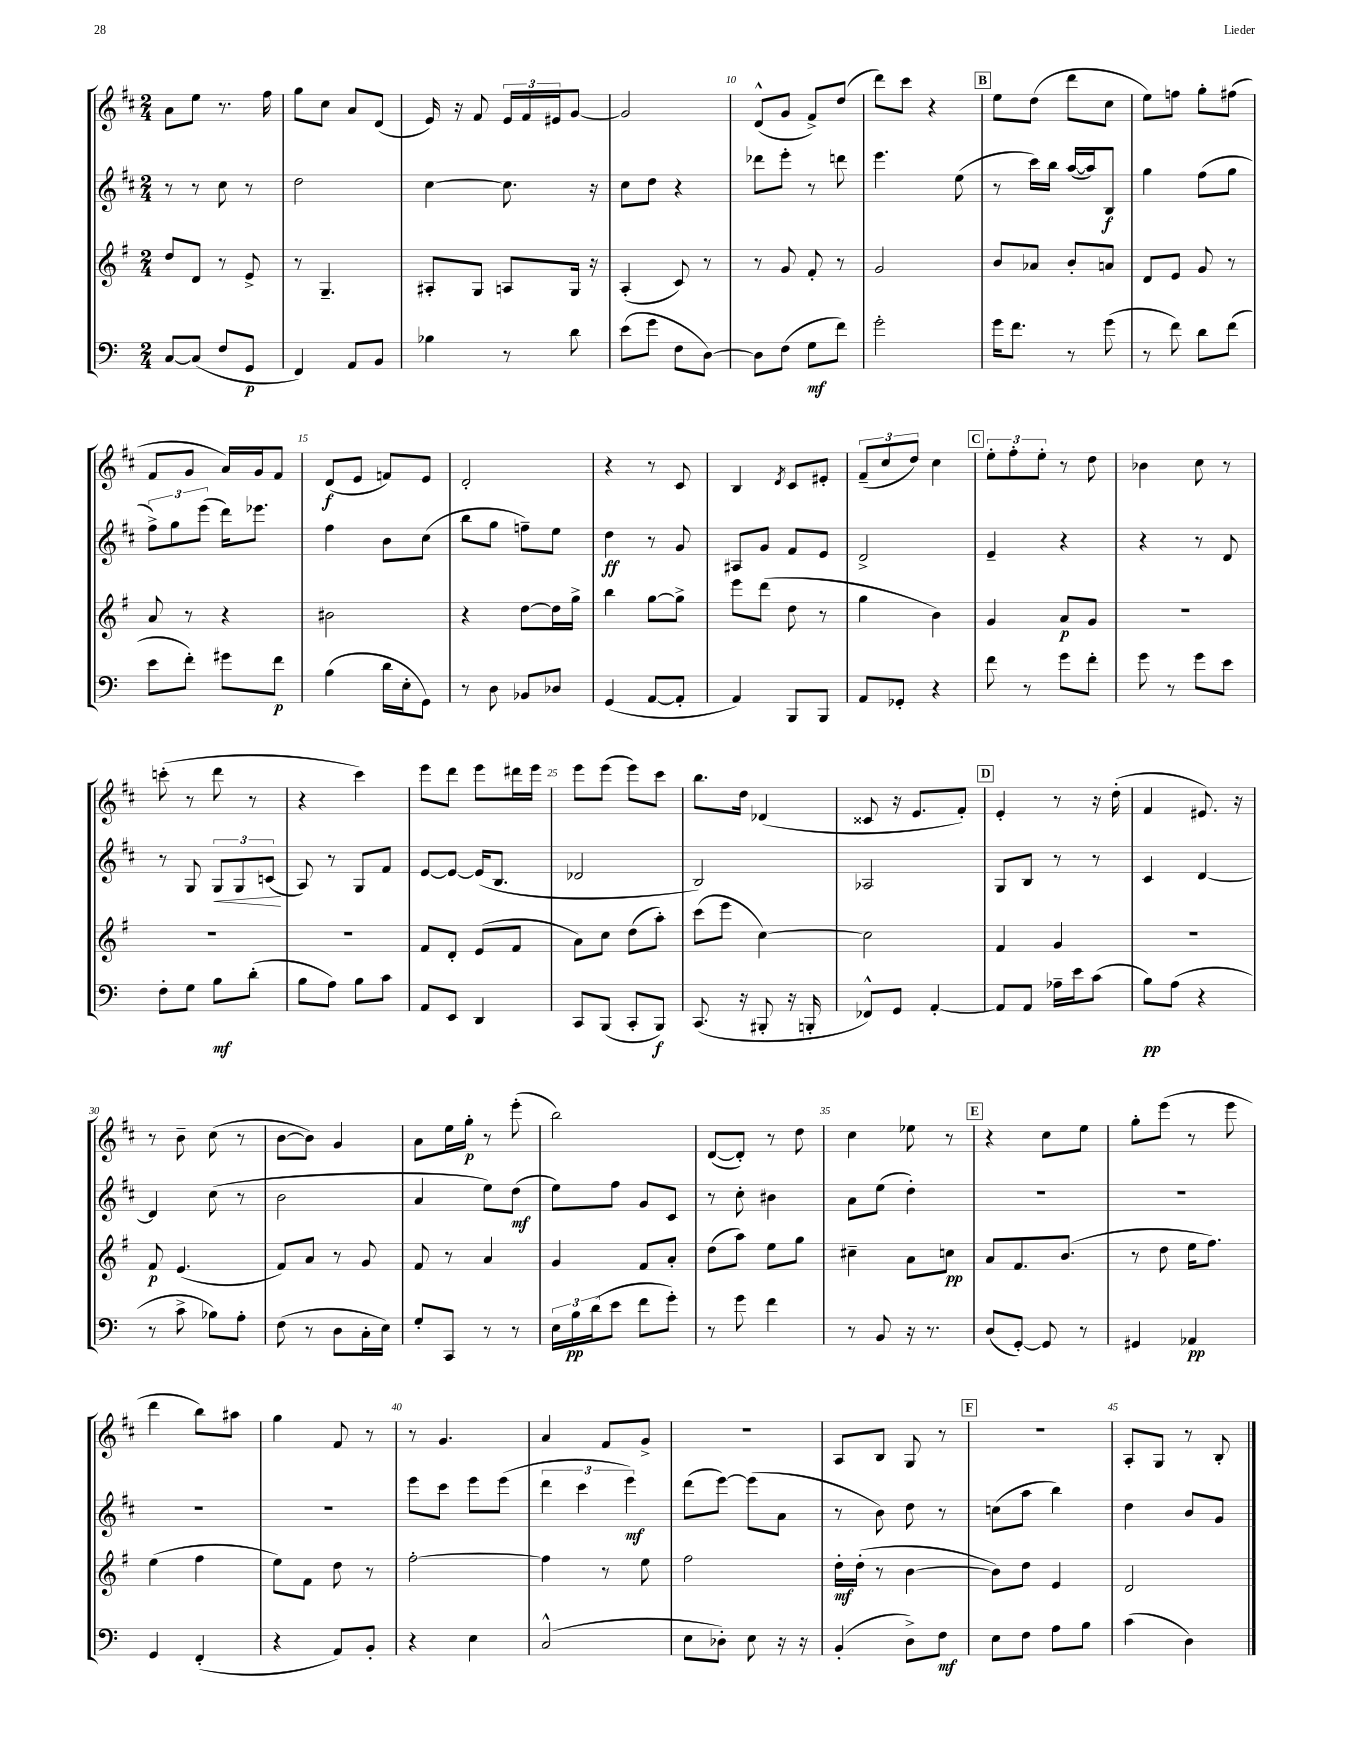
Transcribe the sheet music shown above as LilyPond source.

<<
\new StaffGroup <<
\new Staff = "s0" {
    \clef treble \key d \major \numericTimeSignature \time 2/4
    a'8 e''8 r8. fis''16 |
    g''8 cis''8 a'8 d'8( |
    e'16) r16 fis'8 \tuplet 3/2 { e'16 fis'16 eis'16 } g'8~ |
    g'2 |
    d'8-^( g'8 fis'8->) d''8( |
    d'''8) cis'''8 r4 |
    \mark \markup { \box "B" } e''8 d''8( d'''8 cis''8 |
    e''8) f''8 g''8-. fis''8( |
    fis'8 g'8 a'16) g'16 fis'8 |
    d'8\f( e'8 f'8) e'8 |
    d'2-. |
    r4 r8 cis'8 |
    b4 \acciaccatura { d'8 } cis'8 eis'8-. |
    \tuplet 3/2 { fis'8--( cis''8 d''8) } cis''4 |
    \mark \markup { \box "C" } \tuplet 3/2 { e''8-. fis''8-. e''8-. } r8 d''8 |
    bes'4 cis''8 r8 |
    c'''8-.( r8 d'''8 r8 |
    r4 cis'''4) |
    e'''8 d'''8 e'''8 dis'''16 e'''16 |
    e'''8 e'''8( e'''8) cis'''8 |
    b''8. d''16 des'4( |
    cisis'8 r16 e'8. fis'8-.) |
    \mark \markup { \box "D" } e'4-. r8 r16 d''16-.( |
    fis'4 eis'8.) r16 |
    r8 b'8-- cis''8( r8 |
    b'8~ b'8) g'4 |
    a'8 e''16 g''16-.\p r8 e'''8-.( |
    b''2) |
    d'8~( d'8-.) r8 d''8 |
    cis''4 ees''8 r8 |
    \mark \markup { \box "E" } r4 cis''8 e''8 |
    g''8-. e'''8( r8 e'''8 |
    d'''4 b''8) ais''8 |
    g''4 fis'8 r8 |
    r8 g'4. |
    a'4 fis'8 g'8-> |
    R2 |
    a8 b8 g8 r8 |
    \mark \markup { \box "F" } r2 |
    a8-. g8 r8 b8-. \bar "|." |
}
\new Staff = "s1" {
    \clef treble \key d \major \numericTimeSignature \time 2/4
    r8 r8 cis''8 r8 |
    d''2 |
    cis''4~ cis''8. r16 |
    cis''8 d''8 r4 |
    des'''8 e'''8-. r8 d'''8 |
    e'''4. e''8( |
    \mark \markup { \box "B" } r8 cis'''16) b''16 a''16~( a''16) b8\f |
    g''4 fis''8( g''8 |
    \tuplet 3/2 { fis''8->) g''8 e'''8( } d'''16) ees'''8. |
    fis''4 b'8 cis''8( |
    b''8 g''8 f''8--) e''8 |
    d''4\ff r8 g'8 |
    ais8 g'8 fis'8 e'8 |
    d'2-> |
    \mark \markup { \box "C" } e'4-- r4 |
    r4 r8 d'8 |
    r8 g8 \tuplet 3/2 { g8\< g8 c'8\!( } |
    a8) r8 g8 fis'8 |
    e'8~ e'8~ e'16( b8. |
    des'2 |
    b2) |
    aes2 |
    \mark \markup { \box "D" } g8 b8 r8 r8 |
    cis'4 d'4~ |
    d'4 cis''8( r8 |
    b'2 |
    a'4 e''8) d''8\mf( |
    e''8) fis''8 g'8 cis'8 |
    r8 cis''8-. bis'4 |
    a'8 e''8( d''4-.) |
    \mark \markup { \box "E" } R2 |
    R2 |
    R2 |
    R2 |
    e'''8 cis'''8 e'''8 e'''8( |
    \tuplet 3/2 { d'''4 cis'''4 e'''4\mf) } |
    d'''8( e'''8~) e'''8( a'8 |
    r8 b'8) d''8 r8 |
    \mark \markup { \box "F" } c''8( a''8 b''4) |
    d''4 b'8 g'8 \bar "|." |
}
\new Staff = "s2" {
    \clef treble \key g \major \numericTimeSignature \time 2/4
    d''8 d'8 r8 e'8-> |
    r8 g4.-- |
    ais8-. g8 a8 g16 r16 |
    a4-.( c'8) r8 |
    r8 g'8 fis'8-. r8 |
    g'2 |
    \mark \markup { \box "B" } b'8 aes'8 b'8-. a'8 |
    d'8 e'8 g'8 r8 |
    a'8 r8 r4 |
    bis'2 |
    r4 d''8~ d''16 g''16-> |
    b''4 g''8~ g''8-> |
    e'''8 d'''8( d''8 r8 |
    g''4 b'4) |
    \mark \markup { \box "C" } g'4 a'8\p g'8 |
    r2 |
    R2 |
    R2 |
    fis'8 d'8-. e'8( fis'8 |
    a'8) c''8 d''8( a''8-.) |
    c'''8( e'''8 c''4~) |
    c''2 |
    \mark \markup { \box "D" } fis'4 g'4 |
    R2 |
    fis'8\p e'4.( |
    fis'8) a'8 r8 g'8 |
    fis'8 r8 a'4 |
    g'4 fis'8 a'8-. |
    d''8( a''8) e''8 g''8 |
    cis''4-- a'8 c''8\pp |
    \mark \markup { \box "E" } a'8 fis'8. b'8.( |
    r8 d''8 e''16 fis''8.) |
    e''4( fis''4 |
    e''8) fis'8 d''8 r8 |
    fis''2~-. |
    fis''4 r8 e''8 |
    fis''2 |
    d''16-.\mf d''16-.( r8 b'4~ |
    \mark \markup { \box "F" } b'8) d''8 e'4 |
    d'2 \bar "|." |
}
\new Staff = "s3" {
    \clef bass \key c \major \numericTimeSignature \time 2/4
    c8~ c8( f8 g,8\p |
    f,4) a,8 b,8 |
    bes4 r8 d'8 |
    e'8( g'8 f8 d8~) |
    d8 f8( g8\mf f'8) |
    g'2-. |
    \mark \markup { \box "B" } g'16 f'8. r8 g'8( |
    r8 f'8) d'8 f'8( |
    e'8 f'8-.) gis'8 f'8\p |
    b4( d'16 e16-. g,8) |
    r8 d8 bes,8 des8 |
    g,4( a,8~ a,8-. |
    a,4) b,,8 b,,8 |
    a,8 ges,8-. r4 |
    \mark \markup { \box "C" } f'8 r8 g'8 f'8-. |
    g'8 r8 g'8 e'8 |
    f8-. g8 b8\mf d'8-.( |
    b8 a8) b8 c'8 |
    a,8 e,8 d,4 |
    c,8 b,,8( c,8-. b,,8\f) |
    c,8.( r16 bis,,8-. r16 b,,16-. |
    fes,8-^) g,8 a,4~-. |
    \mark \markup { \box "D" } a,8 a,8 aes16-- e'16 c'8( |
    b8\pp) a8( r4 |
    r8 c'8-> bes8) a8-. |
    f8( r8 d8 c16-. e16) |
    g8-. c,8 r8 r8 |
    \tuplet 3/2 { e16 b16\pp d'16( } e'8 f'8 g'8-.) |
    r8 g'8 f'4 |
    r8 b,8 r16 r8. |
    \mark \markup { \box "E" } d8( g,8~-.) g,8 r8 |
    gis,4 aes,4\pp |
    g,4 f,4-.( |
    r4 a,8) b,8-. |
    r4 e4 |
    c2-^( |
    e8 des8-.) e8 r16 r16 |
    b,4-.( d8->) f8\mf |
    \mark \markup { \box "F" } e8 f8 a8 b8 |
    c'4( d4) \bar "|." |
}
>>
>>
\layout { \context { \Score currentBarNumber = #6 \override BarNumber.break-visibility = ##(#f #t #t) barNumberVisibility = #(every-nth-bar-number-visible 5) } }
